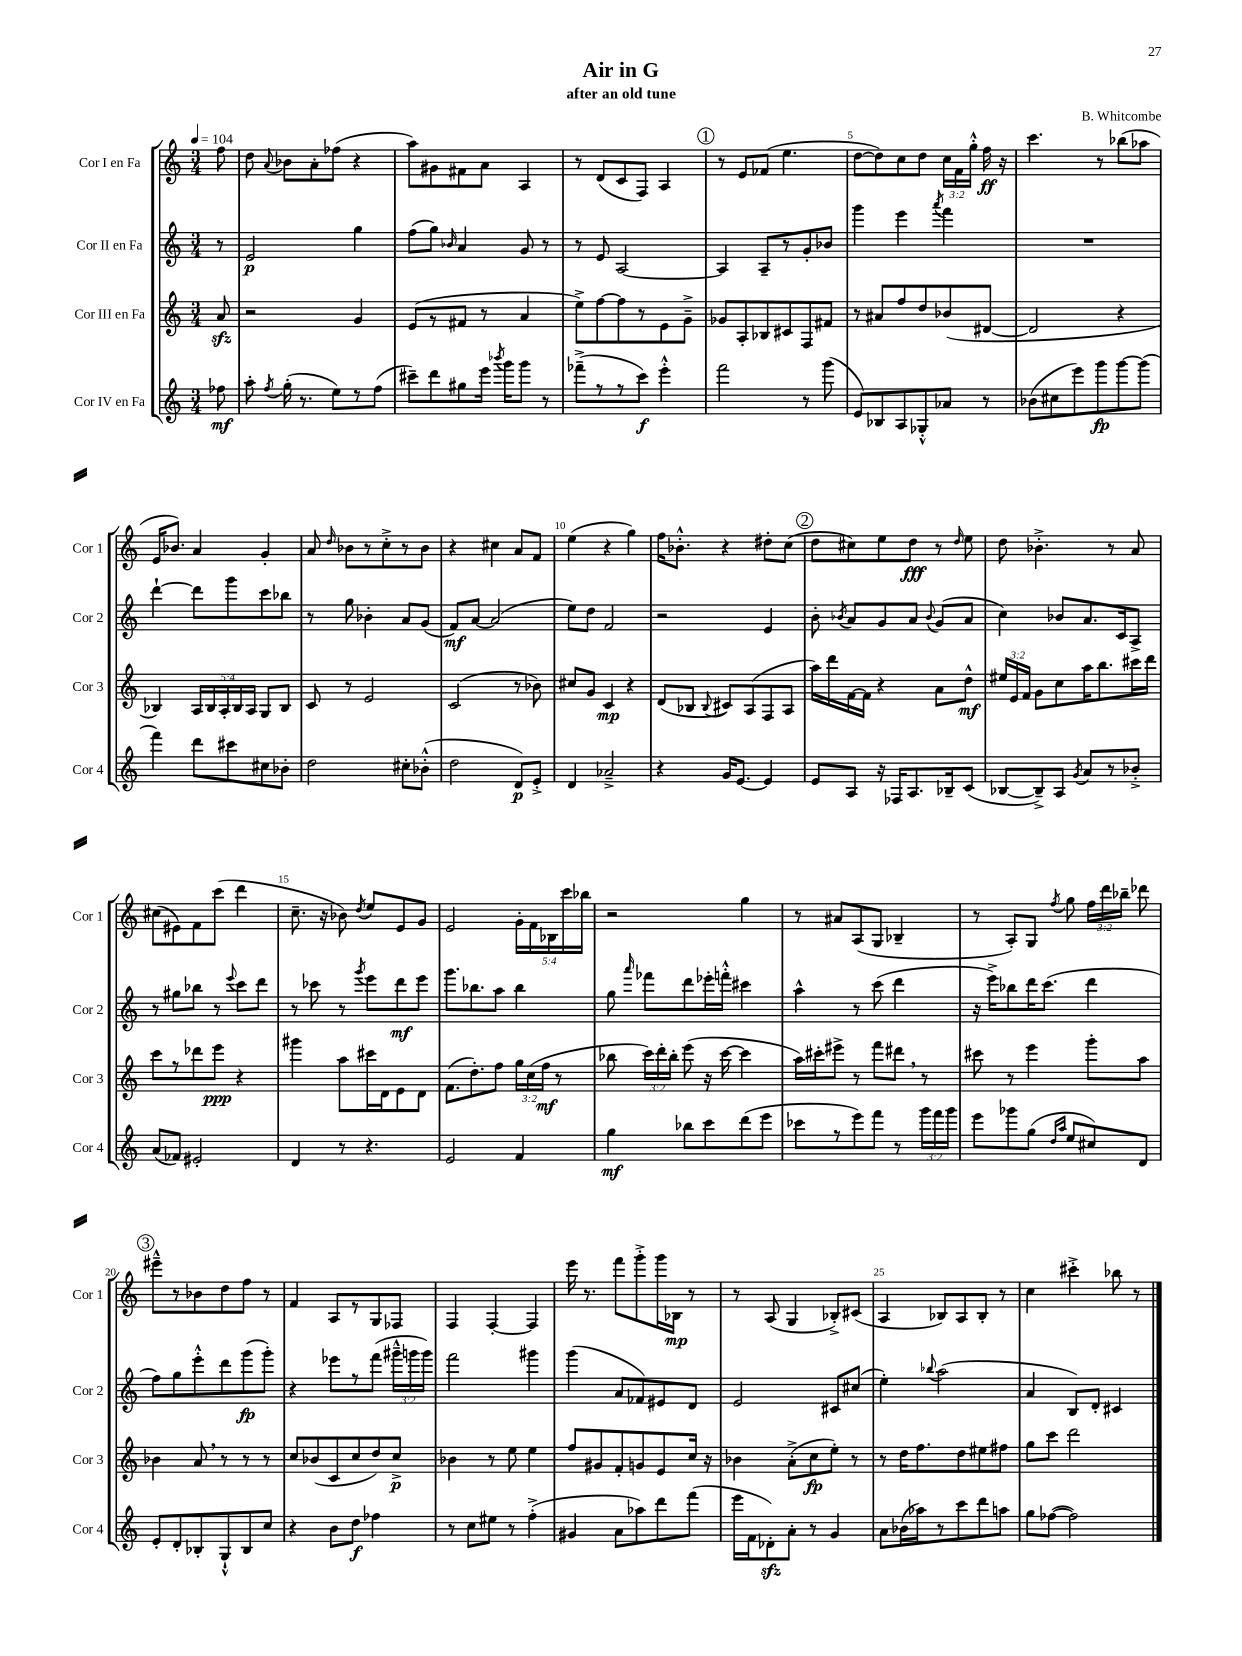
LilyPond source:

\header { title = "Air in G" composer = "B. Whitcombe" subtitle = "after an old tune" }
<<
\new StaffGroup <<
\new Staff = "s0" \with { instrumentName = "Cor I en Fa" shortInstrumentName = "Cor 1" } {
    \clef treble \key c \major \numericTimeSignature \time 3/4 \override Staff.TupletNumber.text = #tuplet-number::calc-fraction-text \partial 8 \tempo 4 = 104
    \autoBeamOff f''8 |
    d''8 \appoggiatura { a'8 } bes'8[ a'8-. fes''8]( r4 |
    a''8[) gis'8 fis'8 a'8] a4 |
    r8 d'8[( c'8 f8]) a4 |
    \mark \markup { \circle "1" } r8 e'8[ fes'8]( e''4. |
    d''8[~ d''8) c''8 d''8] \tuplet 3/2 { c''16[ f'16 g''16]-.-^ } f''16\ff r16 |
    c'''4. r8 bes''8[( aes''8] |
    e'16[ bes'8.]) a'4 g'4-. |
    a'8 \grace { d''16 } bes'8[ r8 c''8-.-> r8 bes'8] |
    r4 cis''4 a'8[ f'8] |
    e''4( r4 g''4) |
    f''16[ bes'8.]-.-^ r4 dis''8[-. c''8]( |
    \mark \markup { \circle "2" } d''8[ cis''8) e''8 d''8]\fff r8 \grace { d''16 } e''8 |
    d''8 bes'4.-.-> r8 a'8 |
    cis''8[( eis'8) f'8 c'''8]( d'''4 |
    c''8.-- r16 bes'8) \acciaccatura { d''8 } e''8[ e'8 g'8] |
    e'2 \tuplet 5/4 { g'16[-. f'16 bes16 c'''16 bes''16] } |
    r2 g''4 |
    r8 ais'8[ a8( g8] bes4-- |
    r8 a8[-.) g8] \acciaccatura { f''8 } g''8 \tuplet 3/2 { f''16[ d'''16 bes''16]-- } des'''8 |
    \mark \markup { \circle "3" } eis'''8[---^ r8 bes'8 d''8 f''8] r8 |
    f'4 a8[ r8 g8 fes8] |
    f4 f4~-. f4 |
    e'''16 r8. f'''8[ g'''8-.-> g'''16 bes16]\mp r8 |
    r8 a8( g4 bes8[-.->) cis'8]( |
    a4 bes8[) a8 bes8]-. r8 |
    c''4 cis'''4-.-> bes''8 r8 \bar "|." |
}
\new Staff = "s1" \with { instrumentName = "Cor II en Fa" shortInstrumentName = "Cor 2" } {
    \clef treble \key c \major \numericTimeSignature \time 3/4 \override Staff.TupletNumber.text = #tuplet-number::calc-fraction-text \partial 8
    \autoBeamOff r8 |
    e'2\p g''4 |
    f''8[( g''8]) \grace { bes'16 } a'4 g'8 r8 |
    r8 e'8 a2~ |
    \mark \markup { \circle "1" } a4 a8[-- r8 g'8-. bes'8] |
    g'''4 e'''4 \acciaccatura { a'''8 } f'''4 |
    R2. |
    d'''4~-! d'''8[ g'''8 c'''8 bes''8] |
    r8 g''8 bes'4-. a'8[ g'8]( |
    f'8[\mf) a'8]~ a'2( |
    e''8[) d''8] f'2 |
    r2 e'4 |
    \mark \markup { \circle "2" } b'8-. \acciaccatura { bes'8 } a'8[ g'8 a'8] \appoggiatura { bes'8 } g'8[( a'8] |
    c''4) bes'8[ a'8. c'16 a8]-> |
    r8 gis''8[ bes''8] r8 \appoggiatura { e'''8 } c'''8[ d'''8] |
    r8 ces'''8 r8 \acciaccatura { g'''8 } e'''8[ d'''8\mf e'''8] |
    g'''8.[ bes''8. a''8] bes''4 |
    g''8 \grace { a'''16 } fes'''8[ d'''8 ees'''16-. f'''16]-.-^ cis'''4 |
    a''4-^ r8 c'''8( d'''4 |
    r16 e'''16[->) bes''8 d'''16 c'''8.]( d'''4 |
    \mark \markup { \circle "3" } f''8[) g''8 e'''8-.-^ d'''8 g'''8\fp( g'''8]-.) |
    r4 ees'''8[ r8 f'''8]( \tuplet 3/2 { gis'''16[---^ g'''16 g'''16]) } |
    f'''2 gis'''4 |
    g'''4( a'8[ fes'8) eis'8 d'8] |
    e'2 cis'8[ cis''8]( |
    e''4-.) \appoggiatura { bes''8 } a''2( |
    a'4 b8[) d'8]-. cis'4 \bar "|." |
}
\new Staff = "s2" \with { instrumentName = "Cor III en Fa" shortInstrumentName = "Cor 3" } {
    \clef treble \key c \major \numericTimeSignature \time 3/4 \override Staff.TupletNumber.text = #tuplet-number::calc-fraction-text \partial 8
    \autoBeamOff a'8\sfz |
    r2 g'4 |
    e'8[( r8 fis'8] r8 a'4 |
    e''8[->) f''8~ f''8 r8 e'8 g'8]---> |
    \mark \markup { \circle "1" } ges'8[ a8-. bes8 cis'8 f8 fis'8] |
    r8 ais'8[ f''8 d''8 bes'8( dis'8]~ |
    dis'2 r4 |
    bes4) \tuplet 5/4 { a16[ bes16 a16-. bes16 a16] } g8[ bes8] |
    c'8 r8 e'2 |
    c'2( r8 bes'8) |
    cis''8[ g'8] c'4\mp r4 |
    d'8[( bes8] \appoggiatura { bes8 } cis'8[) a8( f8 a8] |
    \mark \markup { \circle "2" } a''16[) d'''16 f'16~ f'16] r4 a'8[ d''8]-^\mf |
    \tuplet 3/2 { eis''16[ e'16 f'16] } g'8[ c''8 a''16 b''8. cis'''16 d'''16] |
    c'''8[ r8 des'''8 e'''8]\ppp r4 |
    gis'''4 a''8[ cis'''16 d'16 e'8 d'8] |
    f'8.[( d''8.-.) f''8] \tuplet 3/2 { g''16[ c''16( f''16]\mf } r8 |
    bes''8 \tuplet 3/2 { c'''16[) d'''16-. bes''16]-. } e'''8( r16 c'''16~ c'''4 |
    a''16[) cis'''16-. eis'''8]-> r8 f'''8[ dis'''8] \breathe r8 |
    cis'''8 r8 e'''4 g'''8[-. a''8] |
    \mark \markup { \circle "3" } bes'4 a'8 \breathe r8 r8 r8 |
    c''8[ bes'8( c'8 c''8 d''8) c''8]->\p |
    bes'4 r8 e''8 e''4 |
    f''8[ gis'8 f'8-. g'8 e'8 c''16] r16 |
    bes'4 a'8[-.->( c''8\fp e''8]-.) r8 |
    r8 d''16[ f''8. d''8 eis''8 fis''8] |
    g''8[ c'''8] d'''2 \bar "|." |
}
\new Staff = "s3" \with { instrumentName = "Cor IV en Fa" shortInstrumentName = "Cor 4" } {
    \clef treble \key c \major \numericTimeSignature \time 3/4 \override Staff.TupletNumber.text = #tuplet-number::calc-fraction-text \partial 8
    \autoBeamOff fes''8\mf |
    a''8-. \acciaccatura { f''8 } g''16-.( r8. e''8[) r8 f''8]( |
    cis'''8[--) d'''8 gis''8 e'''16] \acciaccatura { bes'''8 } g'''16[ g'''8] r8 |
    fes'''8[--->( r8 r8 c'''8]\f) e'''4-.-^ |
    \mark \markup { \circle "1" } f'''2 r8 g'''8( |
    e'8[) bes8 a8 ges8-.-^ aes'8] r8 |
    bes'8[( cis''8 e'''8) g'''8\fp g'''8~ g'''8]( |
    f'''4) d'''8[ cis'''8 cis''8 bes'8]-. |
    d''2 cis''8[-. bes'8]-.-^( |
    d''2 d'8[\p) e'8]-.-> |
    d'4 aes'2---> |
    r4 g'16[ e'8.]~ e'4 |
    \mark \markup { \circle "2" } e'8[ a8] r16 fes16[ a8. bes16-- c'8]( |
    bes8[~ bes8--->) a8] \acciaccatura { g'8 } a'8[ r8 bes'8]-.-> |
    a'8[( fes'8]) eis'2-. |
    d'4 r8 r4. |
    e'2 f'4 |
    g''4\mf bes''8[ c'''8 d'''8( e'''8] |
    ces'''8[ r8 e'''8) f'''8] r8 \tuplet 3/2 { g'''16[ f'''16 g'''16] } |
    e'''8[ ges'''8 g''8]( \grace { d''16[ a''16] } e''8[ cis''8) d'8] |
    \mark \markup { \circle "3" } e'8[-. d'8-. bes8-. g8-!-^ bes8 c''8] |
    r4 b'8[ d''8]\f fes''4 |
    r8 c''8[ eis''8] r8 f''4-.->( |
    gis'4 a'8[ aes''8) d'''8 f'''8]( |
    e'''16[ f'16 des'8-.\sfz) a'8]-. r8 g'4 |
    a'8[ bes'16( aes''16) r8 c'''8 d'''8 a''8] |
    g''8[ fes''8]~( fes''2) \bar "|." |
}
>>
>>
\layout { \context { \Score \override BarNumber.break-visibility = ##(#f #t #t) barNumberVisibility = #(every-nth-bar-number-visible 5) } }
